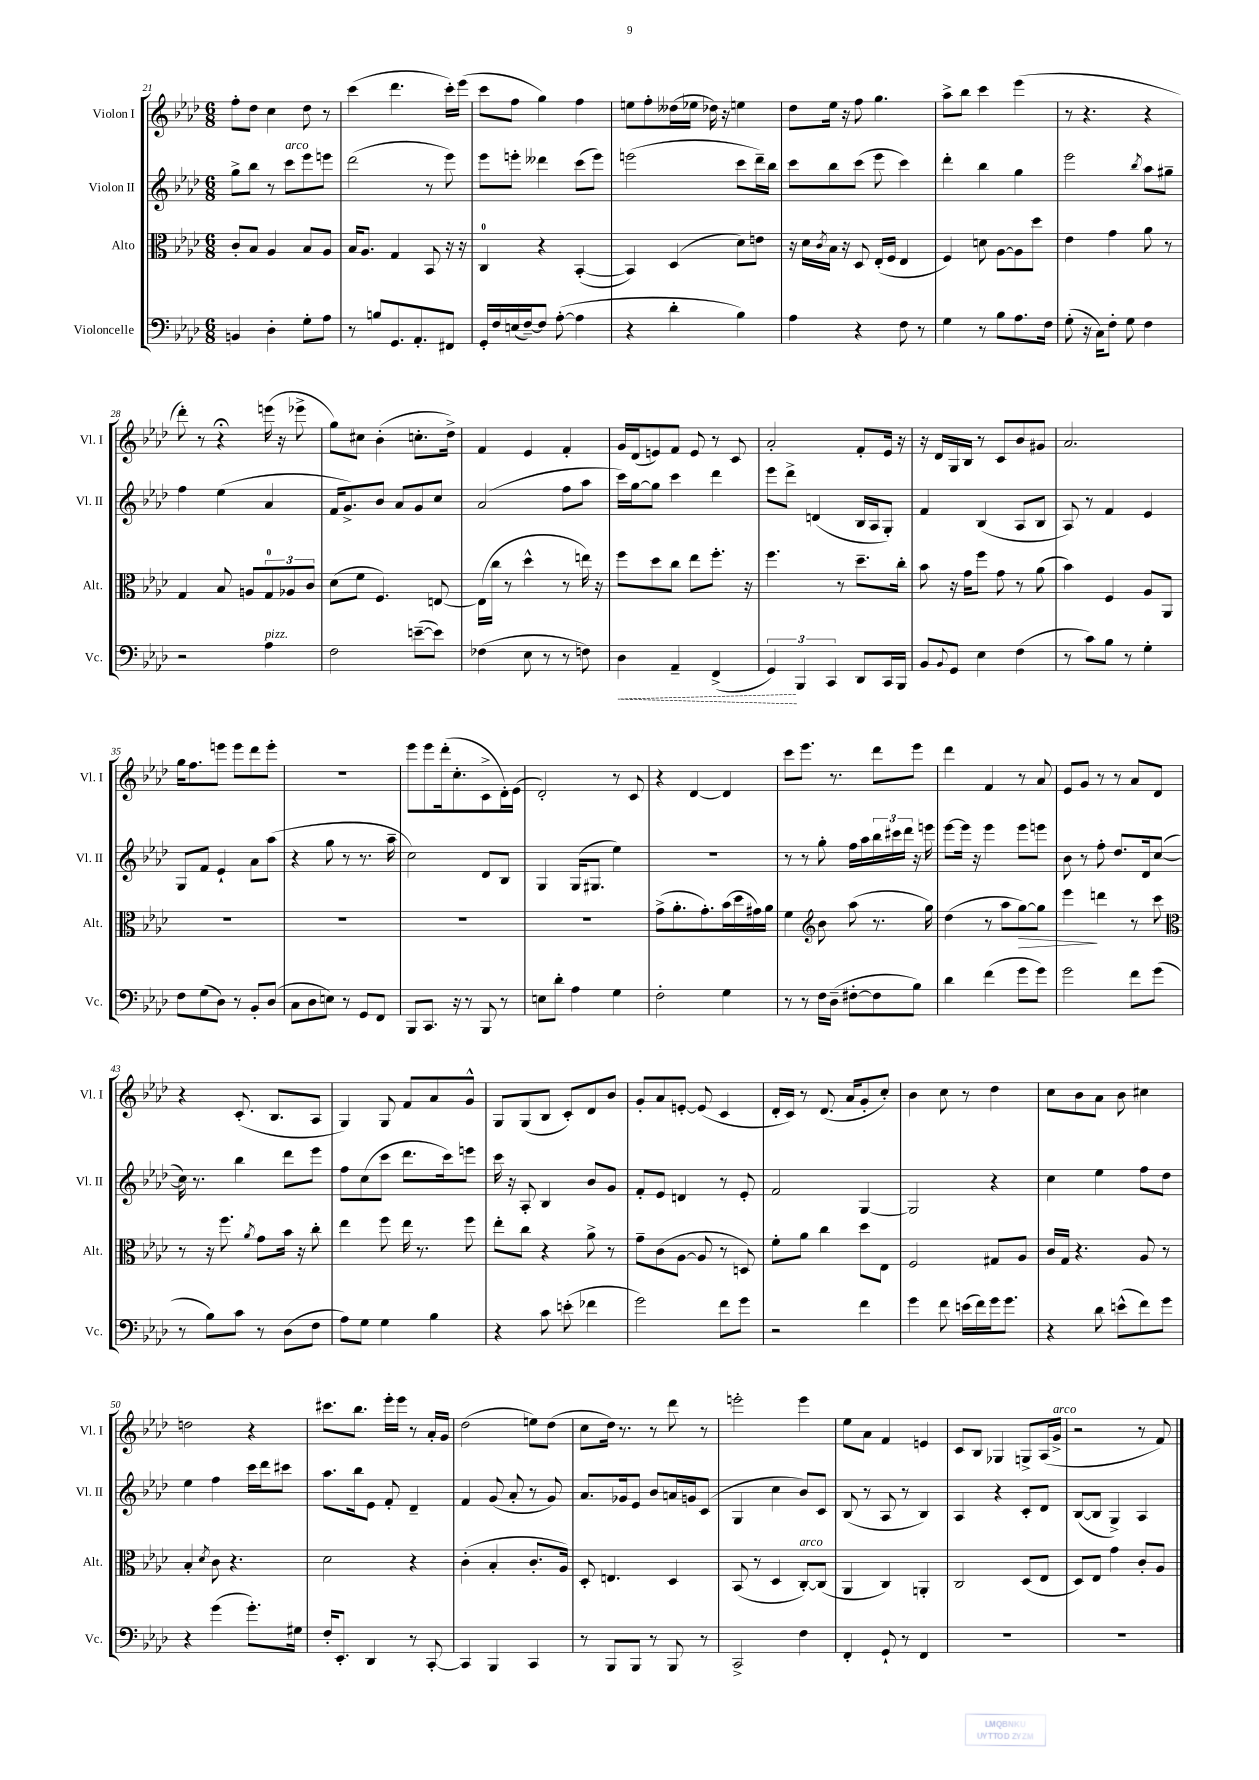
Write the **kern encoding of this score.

**kern	**dynam	**kern	**dynam	**kern	**kern
*part4	*part4	*part3	*part3	*part2	*part1
*staff4	*staff4	*staff3	*staff3	*staff2	*staff1
*I"Violoncelle	*	*I"Alto	*	*I"Violon II	*I"Violon I
*I'Vc.	*	*I'Alt.	*	*I'Vl. II	*I'Vl. I
*clefF4	*	*clefC3	*	*clefG2	*clefG2
*k[b-e-a-d-]	*	*k[b-e-a-d-]	*	*k[b-e-a-d-]	*k[b-e-a-d-]
*M6/8	*	*M6/8	*	*M6/8	*M6/8
=21	=21	=21	=21	=21	=21
4BBn/	.	8c'/L	.	8gg^\L	8ff'\L
.	.	8B-/J	.	8bb-\J	8dd-\J
4D-'\	.	4A-/	.	8r	4cc\
!	!	!	!	!LO:TX:a:i:t=arco	!
.	.	.	.	8ccc\L	.
8G'\L	.	8B-/L	.	8eee-\	8dd-\
8A-\J	.	8A-/J	.	8eeen\J	8r
=22	=22	=22	=22	=22	=22
8r	.	16B-/KL	.	(2ddd-\	(4ccc\
.	.	8.A-/J	.	.	.
8Bn/L	.	.	.	.	.
8.GG/	.	4G/	.	.	4.ddd-\
8.AA-'/	.	.	.	.	.
.	.	8BB-/	.	8r	.
8FF#X/J	.	16r	.	8eee-\)	16ccc'\LL)
.	.	16r	.	.	(16eee-\JJ
=23	=23	=23	=23	=23	=23
16GG'/LL	.	4C/	.	8eee-\L	8ccc\L
16F/	.	.	.	.	.
(16En/	.	.	.	8eeen'\J	8ff\J
[16F~/J)	.	.	.	.	.
8F/J]	.	4r	.	4ddd--X\	4gg\)
([8A-'\	.	.	.	.	.
4A-\]	.	([4BB-'/	.	(8ccc\L	4ff\
.	.	.	.	8eee\J)	.
=24	=24	=24	=24	=24	=24
4r	.	4BB-/])	.	(2eeen\	8een\L
.	.	.	.	.	8ff'\
4d-'\	.	(4D-/	.	.	(16dd--X\L
.	.	.	.	.	16ee-X\JJ
.	.	.	.	.	16dd-X\)
.	.	.	.	.	16r
4B-\)	.	8d-\L)	.	8ccc\L	4een\
.	.	8en\J	.	16ddd-~\L)	.
.	.	.	.	16bb-\JJ	.
=25	=25	=25	=25	=25	=25
4A-\	.	16r	.	8ccc\L	8dd-\L
.	.	16d-\LL	.	.	.
.	.	8qc/	.	.	.
.	.	16B-\JJ	.	8bb-\	16ee-\Jk
.	.	16r	.	.	16r
4r	.	8D-/	.	(8ccc\J	8ff\
.	.	(16E-'/LL	.	8eee-\	4.gg\
.	.	16F/JJ	.	.	.
8F\	.	4E-/	.	4ccc\)	.
8r	.	.	.	.	.
=26	=26	=26	=26	=26	=26
4G\	.	4F/)	.	4ddd-'\	8aa-^\L
.	.	.	.	.	8bb-\J
8r	.	8dn\	.	4bb-\	4ccc\
8B-\L	.	[8A-\L	.	.	.
8.A-\	.	8A-\]	.	4gg\	(4eee-\
.	.	8dd-\J	.	.	.
16F\Jk	.	.	.	.	.
=27	=27	=27	=27	=27	=27
(8G'\	.	4e-\	.	2eee-\	8r
16r	.	.	.	.	4.r
16C\KL)	.	.	.	.	.
8F'\J	.	4g\	.	.	.
8G\	.	.	.	.	.
.	.	.	.	8qbb-/	.
4F\	.	8a-\	.	8aa-\L	4r
.	.	8r	.	8gg#X~\J	.
!!LO:LB:g=z
=28	=28	=28	=28	=28	=28
2r	.	4G/	.	4ff\	8ddd-'\)
.	.	.	.	.	8r
.	.	8B-/	.	(4ee-\	4r;<
.	.	8An/L	.	.	.
!LO:TX:a:i:t=pizz.	!	!	!	!	!
4A-\	.	12G/	.	4a-/	(16eeen\
.	.	.	.	.	16r
.	.	12A-X/	.	.	.
.	.	.	.	.	8eee-X^\
.	.	12c/J	.	.	.
=29	=29	=29	=29	=29	=29
2F\	.	(8d-\L	.	16f/KL	8gg\L)
.	.	.	.	8.g^/)	.
.	.	8f\J	.	.	8cc#X\J
.	.	4.F/)	.	8b-/J	(4b-'\
.	.	.	.	8a-/L	.
([8en~\L	.	.	.	8g/	8.ccn'\L
8e\J])	.	[8En/	.	8cc/J	.
.	.	.	.	.	16dd-^\Jk)
=30	=30	=30	=30	=30	=30
(4F-X\	.	(16E\LL]	.	(2a-/	4f/
.	.	16cc\JJ	.	.	.
.	.	8r	.	.	.
8E-\	.	4dd-^^\	.	.	4e-/
8r	.	.	.	.	.
8r	.	8r	.	8ff\L	4f'/
8Fn\)	.	16een\)	.	8aa-\J	.
.	.	16r	.	.	.
=31	=31	=31	=31	=31	=31
!	!LO:HP:b	!	!	!	!
4D-\	<	8ff\L	.	16ccc\LL)	16g/LL
.	.	.	.	[16gg\J	(16d-/J
.	.	8dd-\	.	8gg\J]	8en/)
4AA-~/	.	8cc\J	.	4ccc\	8f/J
.	.	8ee-\L	.	.	8e/
(4FF^/	.	8.ff'\J	.	4ddd-\	8r
.	.	.	.	.	8c/
.	.	16r	.	.	.
=32	=32	=32	=32	=32	=32
6GG/)	.	4.ff\	.	8eee-\L	2a-'/
.	.	.	.	8ddd-^\J	.
6BBB-/	[	.	.	.	.
.	.	.	.	(4dn/	.
6CC/	.	.	.	.	.
.	.	8r	.	.	.
8DD-/L	.	8.dd-~\L	.	16B-/LL	8f'/L
.	.	.	.	16A-/J	.
16CC/L	.	.	.	8G'/J)	16e-/Jk
16BBB-/JJ	.	16cc'\Jk	.	.	16r
=33	=33	=33	=33	=33	=33
8BB-/L	.	8b-\	.	4f/	16r
.	.	.	.	.	16d-/LL
8qqBB-/	.	.	.	.	.
8GG/J	.	16r	.	.	16G/
.	.	16g\KL	.	.	16B-/JJ
4E-\	.	8ff\J	.	(4B-/	8r
.	.	8g\	.	.	8c/L
(4F\	.	8r	.	8A-/L	8b-/
.	.	(8a-\	.	8B-/J	8g#X/J
=34	=34	=34	=34	=34	=34
8r	.	4b-\)	.	8A-/)	2.a-/
8c\L)	.	.	.	8r	.
8B-\J	.	4F/	.	4f/	.
8r	.	.	.	.	.
4G'\	.	8A-/L	.	4e-/	.
.	.	8AA-/J	.	.	.
!!LO:LB:g=z
=35	=35	=35	=35	=35	=35
8F\L	.	2.r	.	8G/L	16gg\KL
.	.	.	.	.	8.ff\
(8G\	.	.	.	8f/J	.
8D-\J)	.	.	.	4e-`/	8eeen\J
8r	.	.	.	.	8eee\L
8BB-'/L	.	.	.	8a-\L	8ddd-\
(8D-/J	.	.	.	(8aa-\J	8eee'\J
=36	=36	=36	=36	=36	=36
8C\L	.	2.r	.	4r	2.r
8D-\	.	.	.	.	.
8En\J)	.	.	.	8gg\	.
8r	.	.	.	8r	.
8GG/L	.	.	.	8.r	.
8FF/J	.	.	.	.	.
.	.	.	.	16aa-~\	.
=37	=37	=37	=37	=37	=37
8BBB-/L	.	2.r	.	2cc\)	8eee-\L
8.CC/J	.	.	.	.	8eee-\
.	.	.	.	.	(16ddd-'\k
16r	.	.	.	.	8.cc'\
8r	.	.	.	.	.
8BBB-/	.	.	.	8d-/L	8c^\
8r	.	.	.	8B-/J	16d-'\L)
.	.	.	.	.	(16e-\JJ
=38	=38	=38	=38	=38	=38
8En\L	.	2.r	.	4G/	2d-'/)
8d-'\J	.	.	.	.	.
4A-\	.	.	.	(16G/KL	.
.	.	.	.	8.G#X/J	.
4G\	.	.	.	4ee-\)	8r
.	.	.	.	.	8c/
=39	=39	=39	=39	=39	=39
2F'\	.	(8g^\L	.	2.r	4r
.	.	8.a-'\	.	.	.
.	.	.	.	.	[4d-/
.	.	8.g'\)	.	.	.
4G\	.	(16b-\L	.	.	4d-/]
.	.	16dd-\	.	.	.
.	.	16g#X\)	.	.	.
.	.	16a-\JJ	.	.	.
=40	=40	=40	=40	=40	=40
8r	.	4f\	.	8r	8ccc\L
8r	.	.	.	8r	8.eee-\J
*	*	*clefG2	*	*	*
16F\LL	.	8b-\	.	8gg'\	.
(16D-~\JJ	.	.	.	.	8.r
[8F#X'\L	.	(8aa-\	.	16ff\LL	.
.	.	.	.	16aa-\	.
8F#\]	.	8.r	.	24bb-\	8ddd-\L
.	.	.	.	24ccc#X\	.
.	.	.	.	24ddd-\JJ	.
8B-\J)	.	.	.	16r	8eee-\J
.	.	16gg\)	.	16eeen\	.
=41	=41	=41	=41	=41	=41
4d-\	.	(4dd-\	.	[8eee-\L	4ddd-\
.	.	.	.	16eee-\Jk]	.
.	.	.	.	16r	.
(4f\	.	8r	.	4eee-\	4f/
.	.	8aa-\L	.	.	.
!	!	!	!LO:HP:b	!	!
8g\L	.	[8gg\)	>	8eee-\L	8r
8g\J)	.	8gg\J]	.	8eeen\J	8a-/
=42	=42	=42	=42	=42	=42
2g\	.	4eee-\	.	8b-\	8e-/L
.	.	.	.	8r	8g/J
.	.	4dddn\	]	8ff'\	8r
.	.	.	.	8.dd-/L	8r
8f\L	.	8r	.	.	8a-/L
.	.	.	.	16d-/k	.
(8g\J	.	8ccc\	.	([8cc/J	8d-/J
!!LO:LB:g=z
=43	=43	=43	=43	=43	=43
*	*	*clefC3	*	*	*
8r	.	8r	.	16cc\])	4r
.	.	.	.	8.r	.
8B-\L)	.	16r	.	.	.
.	.	8.ff\	.	.	.
8c\J	.	.	.	4bb-\	(8.c'/
.	.	8qa-/	.	.	.
8r	.	8g\L	.	.	.
.	.	.	.	.	8.B-/L
(8D-\L	.	16b-\Jk	.	8ddd-\L	.
.	.	16r	.	.	.
8F\J	.	8cc'\	.	8eee-\J	8A-/J
=44	=44	=44	=44	=44	=44
8A-\L)	.	4ee-\	.	8ff\L	4G/)
8G\J	.	.	.	(8cc\	.
4G\	.	8ff\	.	8ccc\J	8G/
.	.	16ee-\	.	8.ddd-\L	8f/L
.	.	8.r	.	.	.
4B-\	.	.	.	.	8a-/
.	.	.	.	16ccc\k)	.
.	.	8ff\	.	8eeen\J	8g^^/J
=45	=45	=45	=45	=45	=45
4r	.	8ee-'\L	.	16ccc\	8G/L
.	.	.	.	16r	.
.	.	8cc\J	.	8A-'/	(8G/
8c\	.	4r	.	4B-/	8B-/J
(8en'\	.	.	.	.	8c'/L)
4f-X\	.	8a-^\	.	8b-/L	8d-/
.	.	8r	.	8g/J	8b-/J
=46	=46	=46	=46	=46	=46
2g\)	.	8g~\L	.	8f'/L	8g'/L
.	.	(8c\	.	8e-/J	8a-/
.	.	[8A-\J	.	4dn/	[8en'/J
.	.	8A-/]	.	.	(8e/]
8f\L	.	8r	.	8r	4c/
8g\J	.	8Dn/)	.	8e-'/	.
=47	=47	=47	=47	=47	=47
2r	.	8f'\L	.	2f/	16d-'/LL
.	.	.	.	.	16c/JJ)
.	.	8a-\J	.	.	8r
.	.	4cc\	.	.	(8.d-/
.	.	.	.	.	16a-/KL
4f\	.	8dd-\L	.	[4G/	8g'/
.	.	8E-\J	.	.	8cc'/J)
=48	=48	=48	=48	=48	=48
4g\	.	2F/	.	2G/]	4b-\
8f\	.	.	.	.	8cc\
(16en\LL	.	.	.	.	8r
16f\)	.	.	.	.	.
16g\J	.	8G#X/L	.	4r	4dd-\
8.g\J	.	.	.	.	.
.	.	8A-/J	.	.	.
=49	=49	=49	=49	=49	=49
4r	.	16c/LL	.	4cc\	8cc\L
.	.	16G/JJ	.	.	.
.	.	4.r	.	.	8b-\
8d-\	.	.	.	4ee-\	8a-\J
(8en^^\L	.	.	.	.	8b-\
8f\)	.	8A-/	.	8ff\L	4cc#X\
8g\J	.	8r	.	8dd-\J	.
!!LO:LB:g=z
=50	=50	=50	=50	=50	=50
4r	.	4B-'/	.	4ee-\	2ddn\
.	.	8qd-/	.	.	.
(4g\	.	8c\	.	4ff\	.
.	.	4.r	.	.	.
8.g'\L)	.	.	.	16ccc\LL	4r
.	.	.	.	16ddd-\J	.
.	.	.	.	8ccc#X\J	.
16G#X\Jk	.	.	.	.	.
=51	=51	=51	=51	=51	=51
16F'/KL	.	2d-\	.	8.aa-\L	8.ccc#X\L
8.EE-'/J	.	.	.	.	.
.	.	.	.	16bb-\k	8.bb-\J
4DD-/	.	.	.	8e-\J	.
.	.	.	.	8f'/	16eee-'\LL
.	.	.	.	.	16eee-\JJ
8r	.	4r	.	4d-~/	8r
[8CC'/	.	.	.	.	16a-'/LL
.	.	.	.	.	16g/JJ
=52	=52	=52	=52	=52	=52
4CC/]	.	(4c'\	.	4f/	(2dd-\
4BBB-/	.	4B-'/	.	(8g/	.
.	.	.	.	8a-'/	.
4CC/	.	8.c'/L	.	8r	8een\L)
.	.	.	.	8g/)	(8dd-\J
.	.	16A-/Jk)	.	.	.
=53	=53	=53	=53	=53	=53
8r	.	8D-'/	.	8.a-/L	8cc\L
8BBB-/L	.	4.En/	.	.	16dd-\Jk)
.	.	.	.	16g-X/k	8.r
8BBB-/J	.	.	.	8e-/J	.
8r	.	.	.	8b-/L	8r
8BBB-/	.	4D-/	.	16an/L	8ddd-\
.	.	.	.	16gn/J	.
8r	.	.	.	(8c/J	8r
=54	=54	=54	=54	=54	=54
2CC^/	.	(8BB-/	.	4G/	2eeen'\
.	.	8r	.	.	.
.	.	4D-/	.	4cc\	.
!	!	!LO:TX:a:i:t=arco	!	!	!
4F\	.	[8C'/L)	.	8b-/L)	4eee\
.	.	(8C/J]	.	8c/J	.
=55	=55	=55	=55	=55	=55
4FF'/	.	4AA-/	.	(8B-/	8ee-\L
.	.	.	.	8r	8a-\J
8GG`/	.	4C/)	.	8A-/	4f/
8r	.	.	.	8r	.
4FF/	.	4AAn'/	.	4B-/)	4en/
=56	=56	=56	=56	=56	=56
2.r	.	2C/	.	4A-/	8c/L
.	.	.	.	.	8B-/J
.	.	.	.	4r	4G-X/
.	.	(8D-/L	.	8c'/L	8Gn^/L
.	.	8E-/J	.	8d-/J	(16A-/L
!	!	!	!	!	!LO:TX:a:i:t=arco
.	.	.	.	.	16g^/JJ
=57	=57	=57	=57	=57	=57
2.r	.	8D-/L)	.	([8B-/L	2r
.	.	8E-/J	.	8B-/J]	.
.	.	4g\	.	4G^/)	.
.	.	8c'/L	.	4A-/	8r
.	.	8A-/J	.	.	8f/)
==	==	==	==	==	==
*-	*-	*-	*-	*-	*-
